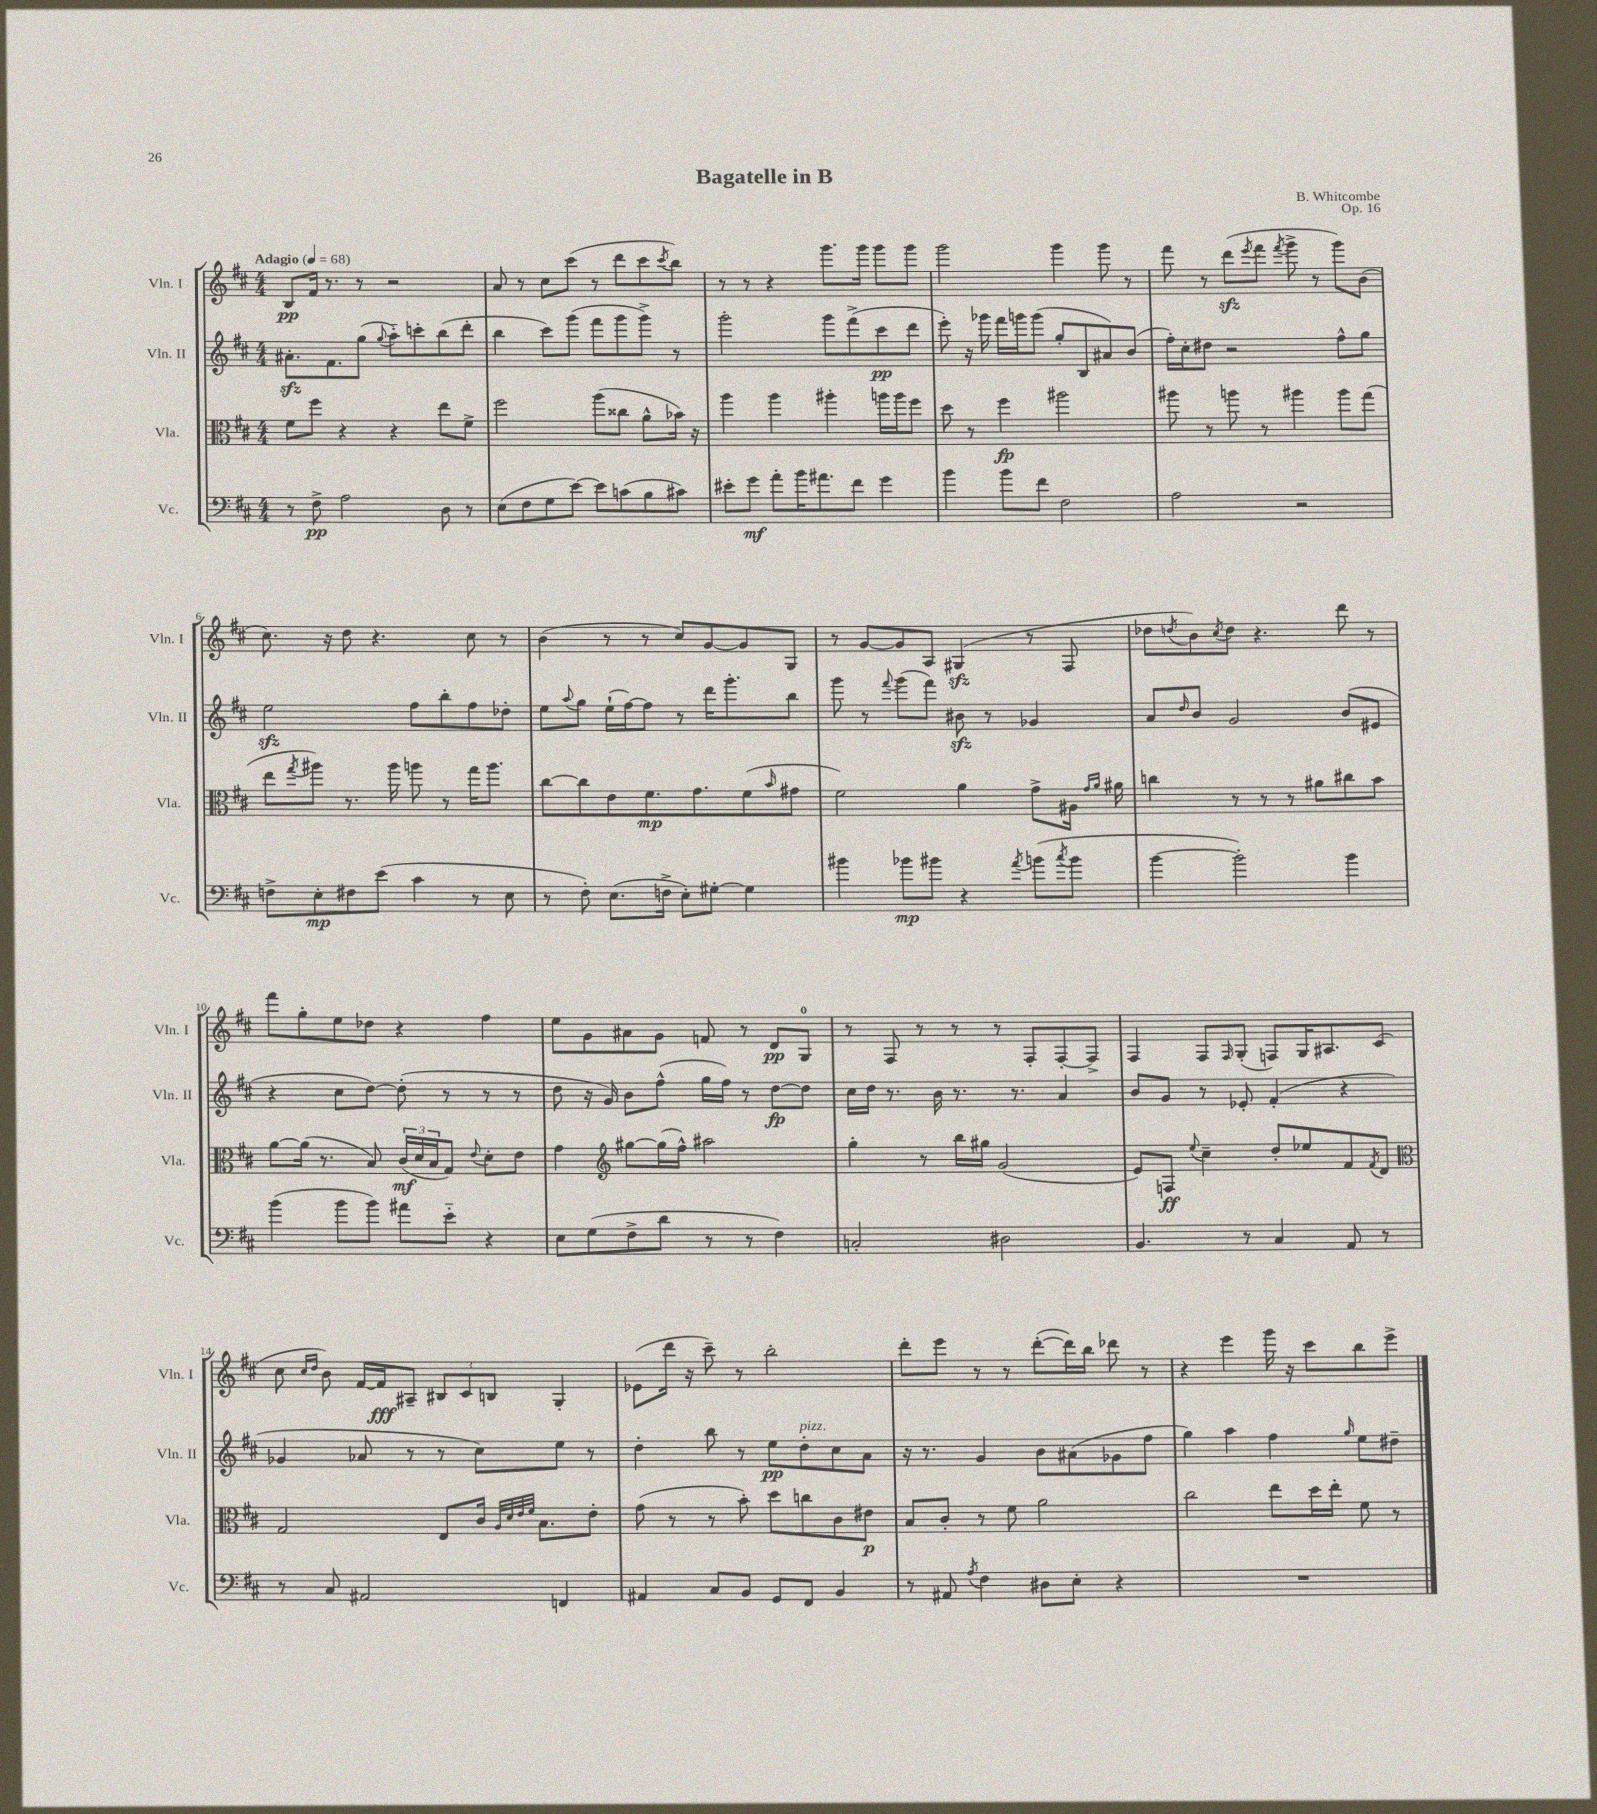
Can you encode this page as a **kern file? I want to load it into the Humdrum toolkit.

**kern	**kern	**kern	**kern
*staff4	*staff3	*staff2	*staff1
*clefF4	*clefC3	*clefG2	*clefG2
*k[f#c#]	*k[f#c#]	*k[f#c#]	*k[f#c#]
*M4/4	*M4/4	*M4/4	*M4/4
*MM68	*MM68	*MM68	*MM68
8r	8f#	8.a#'	8B
8F#^	8ff#	.	16f#
.	.	8.f#	8.r
2A	4r	.	.
.	.	(8gg	8r
.	.	8qqgg	.
.	4r	8aa'~)	2r
.	.	8ccc'	.
8D	8ee	(8bb	.
8r	8f#^	8ddd'	.
=	=	=	=
(8E	2ff#	4bb	8a
8F#	.	.	8r
8G	.	8ccc#)	8cc#
[8e)	.	(8ggg	(8ccc#
8e]	(8aa	8fff#	8r
(8c	8cc##	8ggg	8ddd
8B	8a^^	8ggg^)	8ccc#
.	.	.	8qccc#
8c#)	16b-)	8r	8bb)
.	16r	.	.
=	=	=	=
8e#'	4aa	2ggg'	8r
8g	.	.	8r
8a'	4aa	.	4r
16b	.	.	.
8.a#	.	.	.
.	4aa#'	8ggg	8.ggg
8f#	.	(8fff#^	.
.	.	.	16ggg
4g	16aa	8ccc#	8ggg
.	16aa	.	.
.	8ff#	8ddd	8ggg
=	=	=	=
4b	8dd	8eee')	2ggg
.	8r	16r	.
.	.	16ggg-	.
8b	4ff#	16fff#	.
.	.	16ggg	.
8f#	.	(8ggg	.
2F#	2aa#	8gg'	4ggg
.	.	8B	.
.	.	8a#)	8ggg
.	.	(8b	8r
=	=	=	=
2A	8aa#	16ff#')	8fff#
.	.	16cc#'	.
.	8r	8dd#	8r
.	8aa	2r	(8ddd
.	.	.	8qeee
.	8r	.	8fff#
.	.	.	8qfff#
2r	4aa#	.	8ggg^
.	.	.	8r
.	8aa#	8ff#^^	8ggg)
.	(8gg	8gg	(8b
=	=	=	=
8F^	8ee	2ee	8.cc#)
.	8qgg	.	.
8E'	8aa#)	.	.
.	.	.	16r
8F#	8.r	.	8dd
(8e	.	.	4.r
.	16aa#	.	.
4c#	8aa	8ff#	.
.	8r	8bb'	.
8r	16gg	8ff#	8cc#
.	8.aa	.	.
8E	.	8dd-'	8r
=	=	=	=
8r	[8cc#	8ee	(4b
.	.	8qqaa	.
8F#')	8cc#]	8gg	.
(8.E	8e	(16ee`	8r
.	.	[16ff#)	.
.	8.f#	8ff#]	8r
16F^	.	.	.
8E')	.	8r	8cc#)
.	8.g	.	.
[8G#'	.	16ddd	[8g
.	.	8.ggg'	.
4G#]	(8f#	.	8g]
.	16qqb	.	.
.	8g#	8bb	8G
=	=	=	=
4b#	2f#)	8ggg	8r
.	.	8r	[8g
.	.	8qqfff#	.
8b-	.	(8ggg	8g]
8b#	.	8fff#)	8A
4r	4a	8b#	(4G#
.	.	8r	.
8qa	.	.	.
(8b	8g^	4g-	8r
8qcc#	.	.	.
8b	16A#	.	8F#
.	16qqg	.	.
.	16qqa	.	.
.	16a#	.	.
=	=	=	=
[4b	4cc	8a	8dd-
.	.	16qqdd	8qdd
.	.	8b	8b)
.	.	.	8qcc#
2b'])	8r	2g	8dd
.	8r	.	4.r
.	8r	.	.
.	8a#	.	.
4b	8cc#	(8b	8ddd
.	8b	8e#	8r
=	=	=	=
(4b	[8a	4r	8fff#
.	(16a]	.	8gg'
.	8.r	.	.
8b	.	8cc#	8ee
8b)	8B)	[8dd)	8dd-
8a#	(24c#	(8dd']	4r
.	24d	.	.
.	24B	.	.
8e'~	8G)	8r	.
.	8qqe	.	.
4r	8d'	8r	4ff#
.	8e	8r	.
=	=	=	=
8E	4g	8dd	8ee
(8G	.	16r	8g
.	.	16g)	.
*	*clefG2	*	*
8F#^	[8gg#	8b	8a#
8d	(16gg#]	(8ff#^^	8g
.	16ff#^^)	.	.
8r	2aa#	16gg	8f
.	.	16ff#)	.
8r	.	8r	8r
4F#)	.	[8dd	8d
.	.	8dd]	8G
=	=	=	=
2C'	4gg'	16cc#	8r
.	.	16dd	.
.	.	8.r	8F#
.	8r	.	8r
.	.	16b	.
.	16bb	8.r	8r
.	16gg#	.	.
2D#	(2g	.	8r
.	.	8.r	.
.	.	.	8F#'
.	.	4a	[8F#'
.	.	.	8F#^]
=	=	=	=
4.BB	8e)	8b	4F#
.	8F	8g	.
.	8qqee	.	.
.	4cc#~	8r	8F#
.	.	.	16qqF#
8r	.	8e-'	(8G'
4C#	8dd'	(4f#'	8F)
.	8ee-	.	16G
.	.	.	8.A#
8AA	8f#	4r	.
.	8qf#	.	.
8r	8d	.	(8c#
=	=	=	=
*	*clefC3	*	*
8r	2G	4g-	8cc#
.	.	.	16qqcc#
.	.	.	16qqdd
8C#	.	.	8b)
2AA#	.	8a-	[16f#
.	.	.	16f#]
.	.	8r	8A#~
.	8E	8r	12B#
.	.	.	12c#
.	16c#	8cc#)	.
.	.	.	12B
.	32qqA	.	.
.	32qqd	.	.
.	32qqe	.	.
.	32qqf#	.	.
.	8.B	.	.
4FF	.	8ee	4G'
.	8e'	8r	.
=	=	=	=
4AA#	(8g	4dd'	(8e-
.	8r	.	16ddd
.	.	.	16r
8C#	8r	8bb	8ccc#~)
8BB	8b')	8r	8r
8GG	8dd	8ee	2bb'
8FF#	8cc	8dd'	.
4BB	8c#	8cc#	.
.	8e#	8a	.
=	=	=	=
8r	8B	16r	8ddd'
.	.	8.r	.
8AA#	8c#'	.	8eee
8qA	.	.	.
4F#	8r	4g	8r
.	8f#	.	8r
8D#	2a	8b	([8ddd'
8E'	.	(8a#	16ddd])
.	.	.	16bb
4r	.	8g-	8ddd-
.	.	8ff#	8r
=	=	=	=
1r	2cc#	4gg)	4r
.	.	4aa	4eee
.	8ee	4ff#	16ggg
.	.	.	16r
.	16dd	.	8ccc#
.	16ee'	.	.
.	.	16qqgg	.
.	8f#	8ee	8bb
.	8r	8dd#~	8eee^
==	==	==	==
*-	*-	*-	*-
